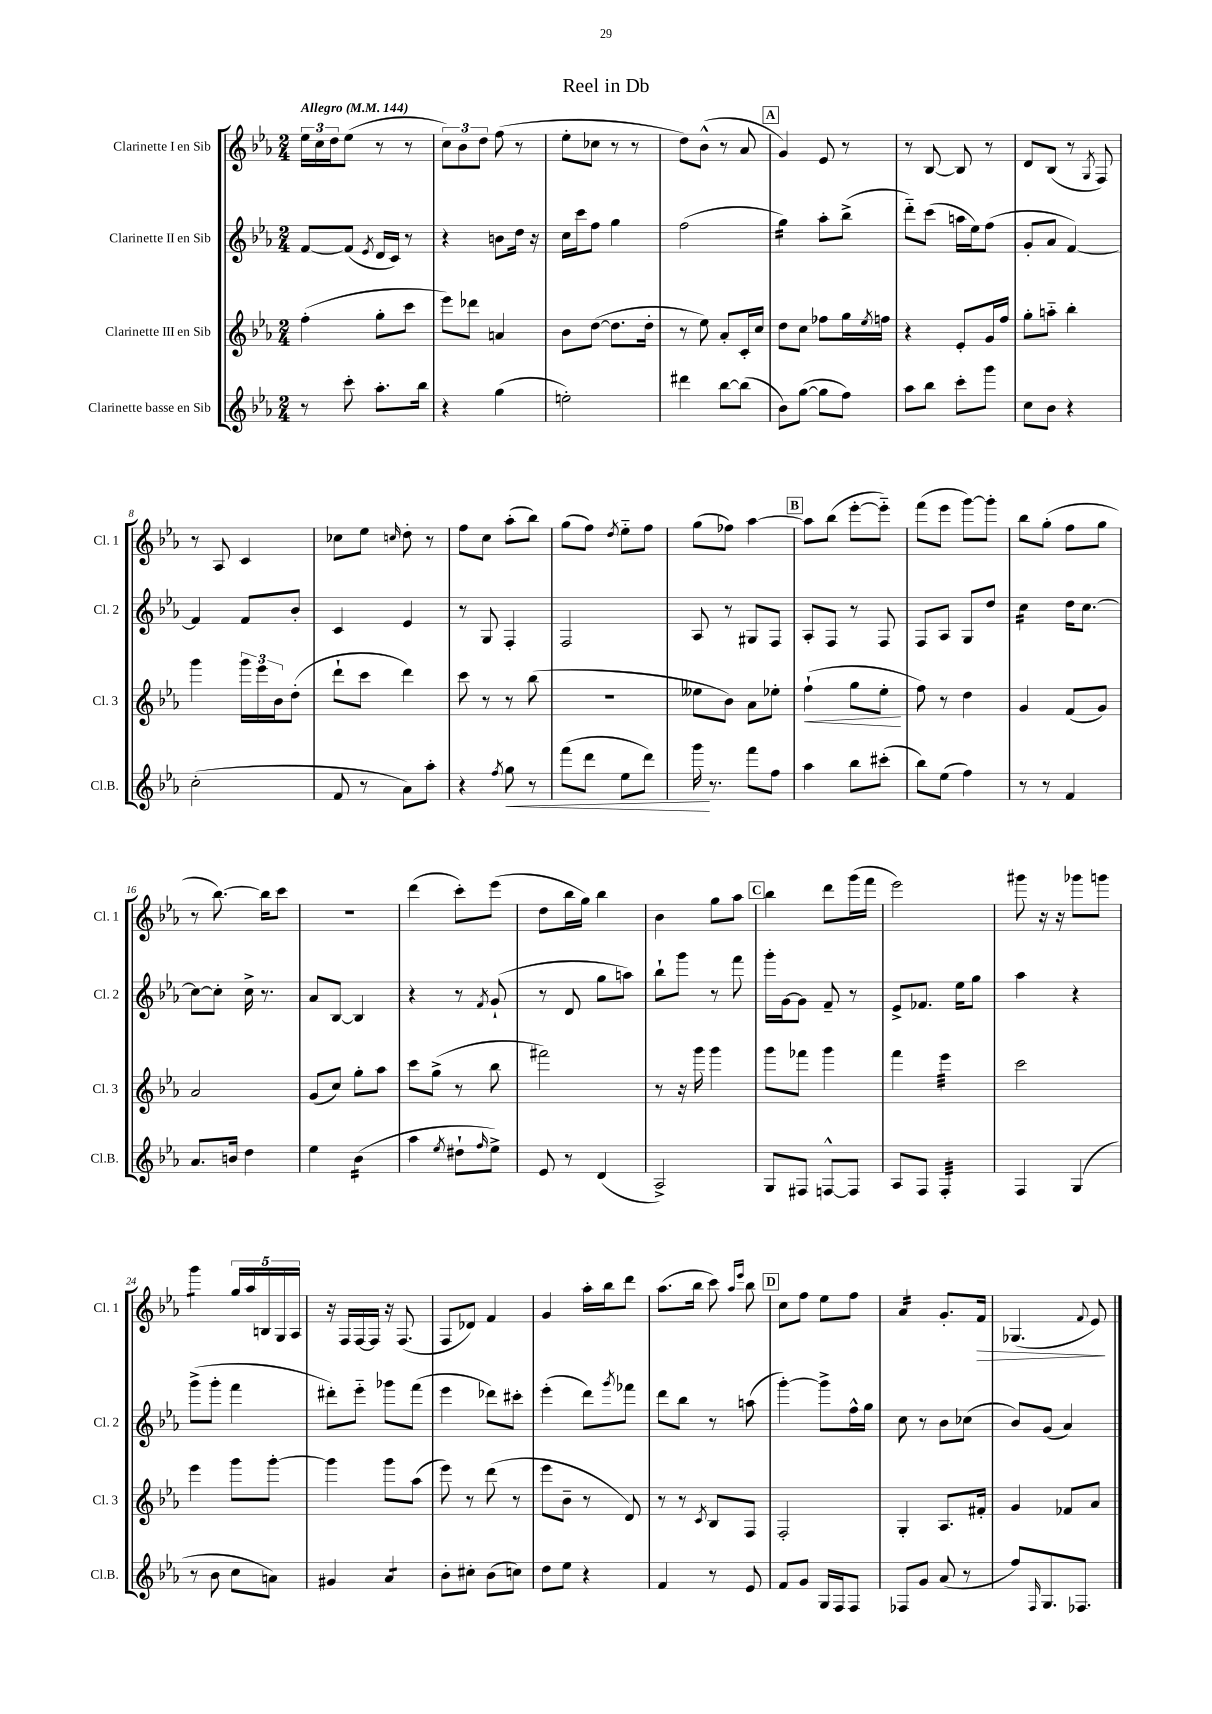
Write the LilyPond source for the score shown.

\header { title = "Reel in Db" }
<<
\new StaffGroup <<
\new Staff = "s0" \with { instrumentName = "Clarinette I en Sib" shortInstrumentName = "Cl. 1" } {
    \clef treble \key ees \major \numericTimeSignature \time 2/4 \tempo "Allegro" 4 = 144
    \tuplet 3/2 { ees''16 c''16 d''16 } ees''8( r8 r8 |
    \tuplet 3/2 { c''8) bes'8 d''8 } f''8( r8 |
    ees''8-. ces''8 r8 r8 |
    d''8) bes'8-^( r8 aes'8 |
    \mark \markup { \box "A" } g'4) ees'8 r8 |
    r8 bes8~ bes8 r8 |
    d'8 bes8( r8 \acciaccatura { g8 } f8) |
    r8 aes8 c'4 |
    ces''8 ees''8 \grace { c''16 } d''8-. r8 |
    f''8 c''8 aes''8-.( bes''8) |
    g''8( f''8) \acciaccatura { d''8 } ees''8-_ f''8 |
    g''8( fes''8) aes''4~ |
    \mark \markup { \box "B" } aes''8 bes''8( ees'''8~-. ees'''8-_) |
    f'''8( ees'''8 g'''8~) g'''8-. |
    bes''8 g''8-.( f''8 g''8 |
    r8 bes''8.~) bes''16 c'''8 |
    r2 |
    d'''4( c'''8-.) ees'''8( |
    d''8 bes''16 g''16) bes''4 |
    bes'4 g''8 aes''8 |
    \mark \markup { \box "C" } bes''4 d'''8 g'''16( f'''16 |
    ees'''2) |
    gis'''8 r16 r16 ges'''8 g'''8 |
    g'''4:8 \tuplet 5/4 { g''16 aes''16 b16 g16 aes16 } |
    r16 f16 f16~ f16 r16 f8.( |
    f8 des'8) f'4 |
    g'4 aes''16-. bes''16 d'''8 |
    aes''8.( bes''16 c'''8) \grace { aes''16 ees'''16 } bes''8 |
    \mark \markup { \box "D" } c''8 f''8 ees''8 f''8 |
    aes'4:16 g'8.-. f'16\> |
    ges4.( \appoggiatura { f'8 } ees'8\!) \bar "|." |
}
\new Staff = "s1" \with { instrumentName = "Clarinette II en Sib" shortInstrumentName = "Cl. 2" } {
    \clef treble \key ees \major \numericTimeSignature \time 2/4
    f'8~ f'8( \acciaccatura { ees'8 } d'16 c'16) r8 |
    r4 b'8 d''16 r16 |
    c''16 c'''16 f''8 g''4 |
    f''2( |
    \mark \markup { \box "A" } g''4:16) aes''8-. bes''8->( |
    d'''8-_) c'''8( a''16 ees''16) f''8( |
    g'8-. aes'8 f'4~) |
    f'4 f'8 bes'8-. |
    c'4 ees'4 |
    r8 g8 f4-. |
    f2 |
    aes8 r8 gis8 f8 |
    \mark \markup { \box "B" } aes8-. f8 r8 f8 |
    f8 aes8 g8 d''8 |
    c''4:16 d''16 c''8.~ |
    c''8~ c''8-. c''16-> r8. |
    aes'8 bes8~ bes4 |
    r4 r8 \acciaccatura { f'8 } g'8-!( |
    r8 d'8 g''8 a''8) |
    bes''8-! g'''8 r8 f'''8 |
    \mark \markup { \box "C" } g'''16-. g'16~ g'8 f'8-- r8 |
    ees'8-> fes'8. ees''16 g''8 |
    aes''4 r4 |
    g'''8->( g'''8-. f'''4 |
    dis'''8-.) ees'''8-_ ges'''8 f'''8( |
    ees'''4 des'''8) cis'''8-. |
    ees'''4-.( d'''8) \acciaccatura { g'''8 } fes'''8 |
    d'''8 bes''8 r8 a''8( |
    \mark \markup { \box "D" } g'''4~-.) g'''8-> f''16-^ g''16 |
    c''8 r8 bes'8 ces''8( |
    bes'8) g'8( aes'4) \bar "|." |
}
\new Staff = "s2" \with { instrumentName = "Clarinette III en Sib" shortInstrumentName = "Cl. 3" } {
    \clef treble \key ees \major \numericTimeSignature \time 2/4
    f''4-.( g''8-. c'''8 |
    ees'''8) des'''8 a'4 |
    bes'8 d''8~( d''8. d''16-. |
    r8 ees''8) aes'8-. c'16-. c''16 |
    \mark \markup { \box "A" } d''8 c''8 fes''8 g''16 \acciaccatura { ees''8 } f''16 |
    r4 ees'8-. g'16 f''16 |
    g''8-. a''8-_ bes''4-. |
    g'''4 \tuplet 3/2 { g'''16 ees'''16 bes'16 } d''8-.( |
    d'''8-! c'''8 d'''4) |
    c'''8 r8 r8 bes''8( |
    r2 |
    eeses''8 bes'8) aes'8 ees''8-. |
    \mark \markup { \box "B" } f''4-!\<( g''8 ees''8-.\! |
    f''8) r8 d''4 |
    g'4 f'8( g'8) |
    aes'2 |
    g'8( c''8) g''8-. aes''8 |
    c'''8 g''8->( r8 bes''8 |
    fis'''2) |
    r8 r16 g'''16 g'''4 |
    \mark \markup { \box "C" } g'''8 fes'''8 g'''4 |
    f'''4 ees'''4:32 |
    c'''2 |
    ees'''4 g'''8 g'''8~-. |
    g'''4 g'''8 aes''8( |
    ees'''8) r8 d'''8( r8 |
    ees'''8 bes'8-- r8 d'8) |
    r8 r8 \acciaccatura { c'8 } bes8 f8 |
    \mark \markup { \box "D" } f2-. |
    g4-. aes8. fis'16-. |
    g'4 fes'8 aes'8 \bar "|." |
}
\new Staff = "s3" \with { instrumentName = "Clarinette basse en Sib" shortInstrumentName = "Cl.B." } {
    \clef treble \key ees \major \numericTimeSignature \time 2/4
    r8 c'''8-. aes''8.-. bes''16 |
    r4 g''4( |
    e''2-.) |
    dis'''4 bes''8~ bes''8( |
    \mark \markup { \box "A" } bes'8) g''8~( g''8 f''8) |
    aes''8 bes''8 c'''8-. g'''8 |
    c''8 bes'8 r4 |
    c''2-.( |
    f'8 r8 aes'8) aes''8-. |
    r4 \acciaccatura { f''8 } g''8\< r8 |
    f'''8( d'''8 ees''8 d'''8) |
    g'''16\! r8. f'''8 f''8 |
    \mark \markup { \box "B" } aes''4 bes''8 cis'''8-.( |
    bes''8) ees''8( f''4) |
    r8 r8 f'4 |
    aes'8. b'16 d''4 |
    ees''4 bes'4:16( |
    aes''4 \acciaccatura { ees''8 } dis''8-! \grace { f''16 } ees''8->) |
    ees'8 r8 d'4( |
    aes2->) |
    \mark \markup { \box "C" } g8 fis8 f8~-^ f8 |
    aes8 f8 f4:32-. |
    f4 g4( |
    r8 bes'8 c''8 a'8) |
    gis'4 aes'4:8 |
    bes'8-. cis''8-. bes'8( c''8) |
    d''8 ees''8 r4 |
    f'4 r8 ees'8 |
    \mark \markup { \box "D" } f'8 g'8 g16 f16 f8 |
    fes8 g'8 aes'8( r8 |
    f''8) \grace { f16 } g8. fes8. \bar "|." |
}
>>
>>
